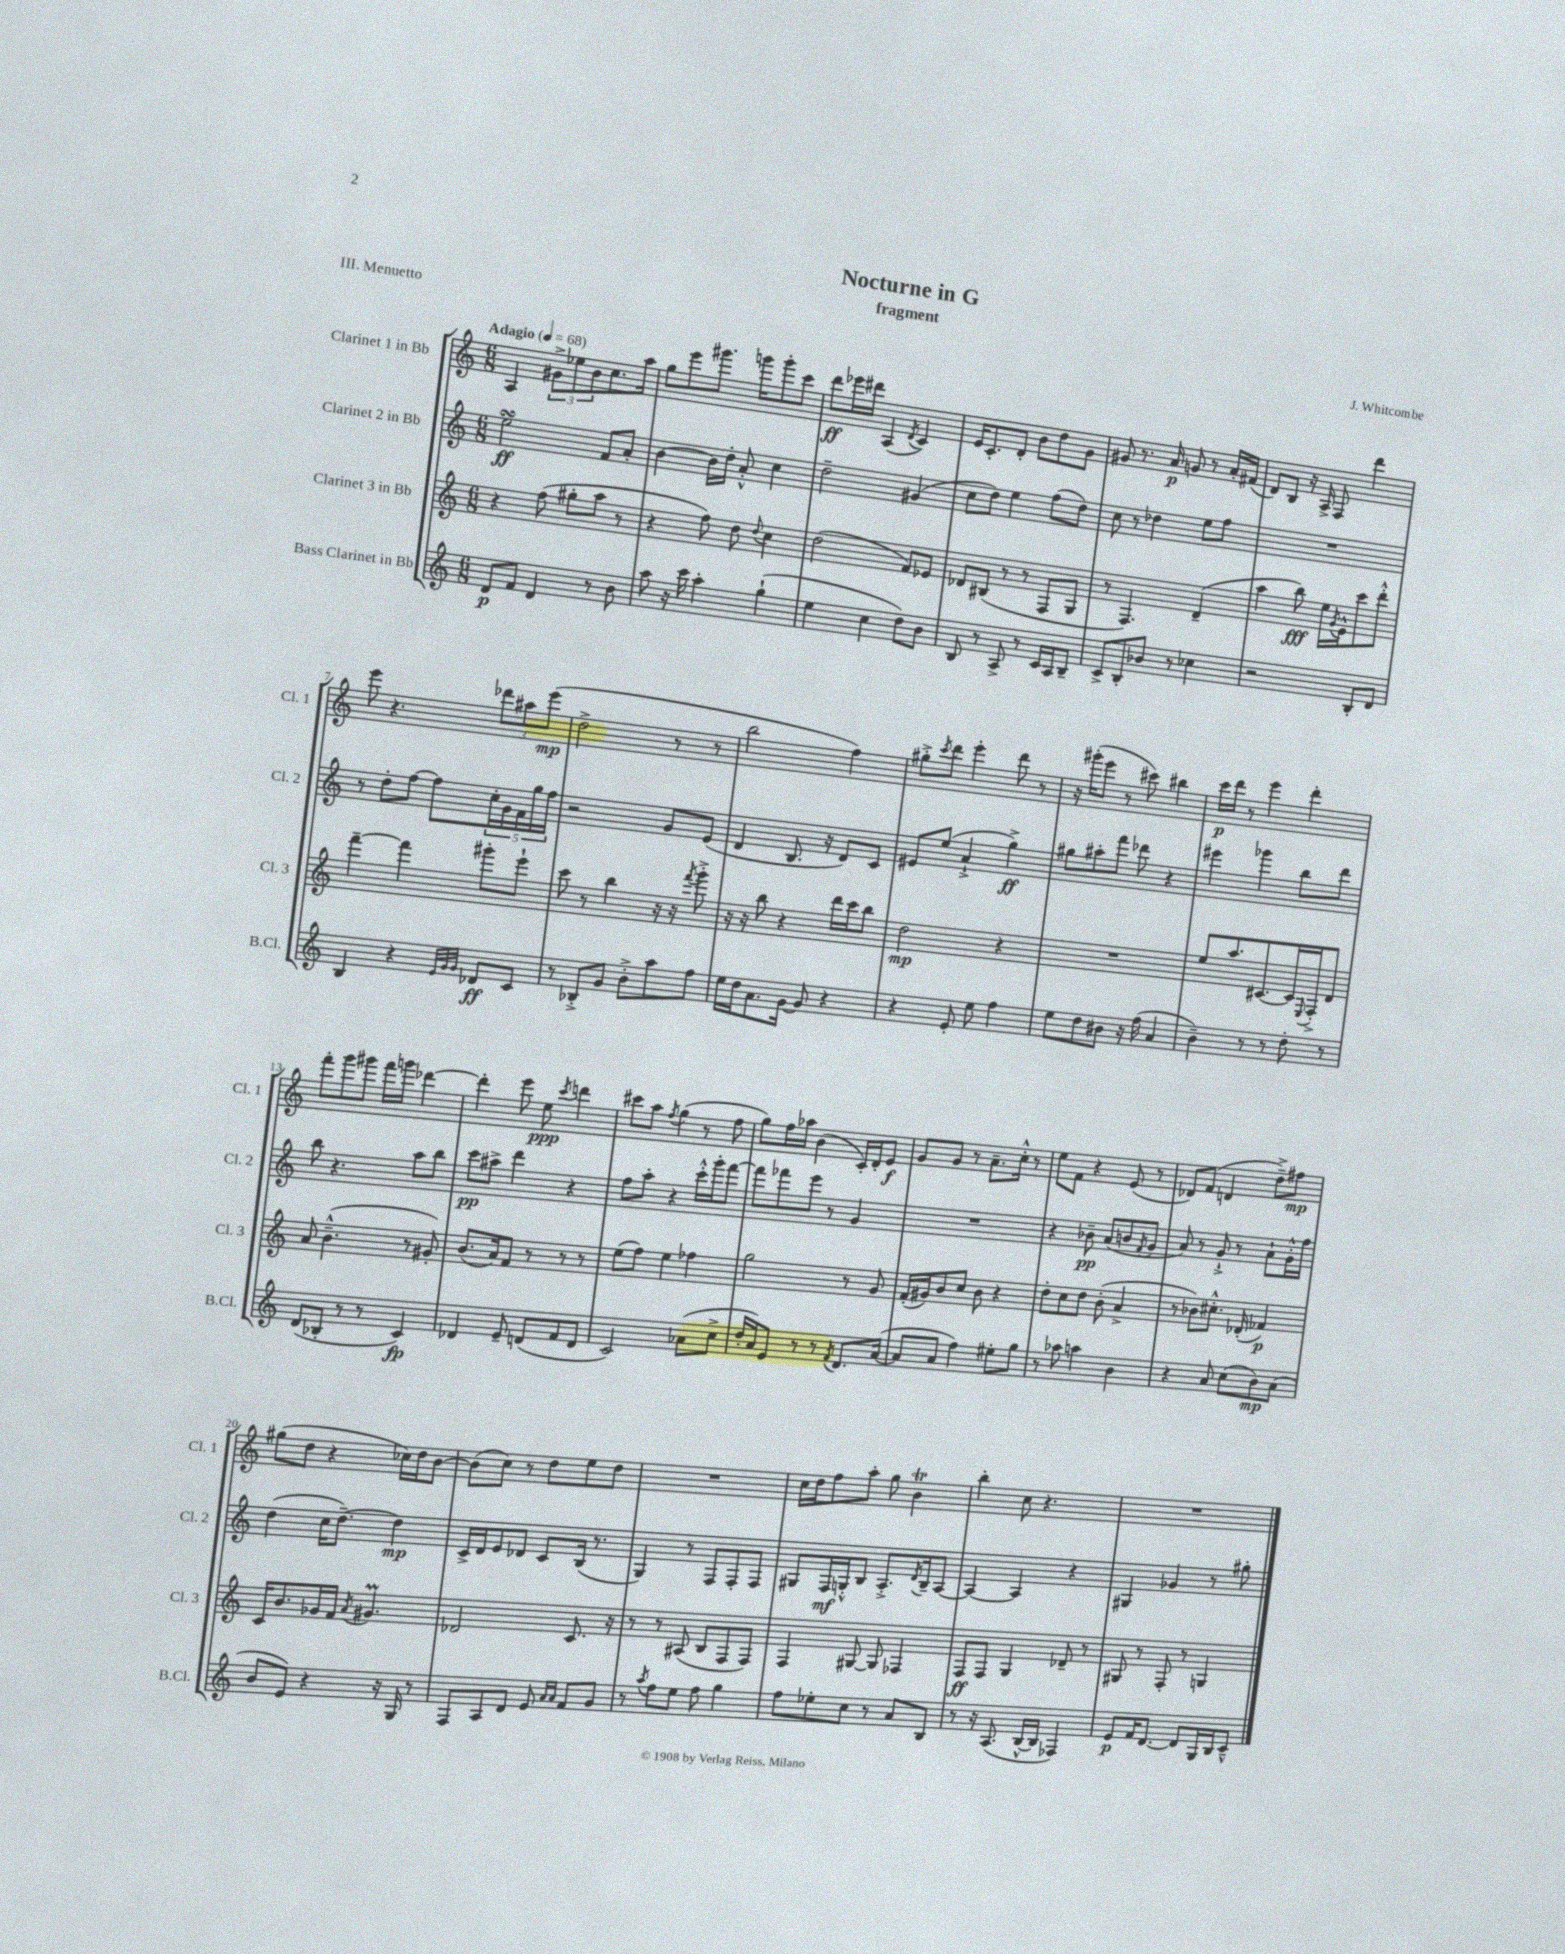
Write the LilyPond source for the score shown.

\header { title = "Nocturne in G" composer = "J. Whitcombe" subtitle = "fragment" piece = "III. Menuetto" }
<<
\new StaffGroup <<
\new Staff = "s0" \with { instrumentName = "Clarinet 1 in Bb" shortInstrumentName = "Cl. 1" } {
    \clef treble \key c \major \numericTimeSignature \time 6/8 \tempo "Adagio" 4 = 68
    a4 \tuplet 3/2 { gis'8-> ees''8 b'8 } c''8. a''16 |
    g''8 e'''8 gis'''8. g'''16 g'''8-. c'''8 |
    d'''8\ff ees'''16 dis'''16 a4( \acciaccatura { d'8 } c'4) |
    e'16 c'8.-. d'8-. b'8 d''8 g'8 |
    gis'8 r8. a'16\p g'8 r8 a'16-. fis'16( |
    d'8) b8 r16 a16-> f8 d'''4 |
    e'''8 r4. \tuplet 3/2 { des'''8 ais''8 e'''8\mp( } |
    d''2-> r8 r8 |
    b''2 f''4) |
    gis''8-.-> \acciaccatura { c'''8 } d'''8 e'''4-. d'''8 r8 |
    r16 gis'''16-.( e'''8 r8 cis'''8) bis''4 |
    c'''16\p d'''16 r8 e'''4 d'''4-. |
    f'''8-. g'''8 gis'''8 f'''16 g'''16 des'''4~ |
    des'''4-. e'''8 e''8\ppp \acciaccatura { c'''8 } d'''4 |
    cis'''8 a''8 \acciaccatura { f''8 } g''4( r8 f''8 |
    g''8) f''16 aes''16 b'4( c'16-.) d'16-. e'8\f |
    g'8 g'8 r8 a'8.-- c''16-.-^ r8 |
    e''8 f'8 r4 e'8( r8 |
    des'8) f'8( d'4 d''8--->) fis''8\mp |
    gis''8( d''8 r4 ces''16) d''16 b'8~ |
    b'8( c''8) r8 d''8 e''8 d''8 |
    R2. |
    c''16 d''16 f''8 a''8-. g''8 b'4\trill |
    b''4-. c''8 r4. |
    R2. \bar "|." |
}
\new Staff = "s1" \with { instrumentName = "Clarinet 2 in Bb" shortInstrumentName = "Cl. 2" } {
    \clef treble \key c \major \numericTimeSignature \time 6/8
    e''2\turn\ff f'8 a'8-. |
    b'4~ b'16 d''16-. a'8-.-^ c''4 |
    d''2-- gis'4( |
    c''8 d''8) e''4 f''8( d''8) |
    c''8 r8 des''4 e''8 f''8 |
    R2. |
    r8 d''8-. f''8~ f''8 \tuplet 5/4 { c''16-. g'16 f'16 g''16 f''16 } |
    r2 g'8 e'8( |
    d'4 b8. r16 d'8) c'8 |
    eis'8 e''8( a'4-!-> g''4->\ff) |
    gis''8 ais''8-. f'''8 des'''8 r4 |
    eis'''4 ges'''4 b''8 d'''8 |
    b''8 r4. a''8 b''8 |
    c'''8\pp ais''8-> d'''4 r4 |
    f''8 a''8-. r4 c'''16-.-^ g'''16-. f'''8~ |
    f'''8 fes'''8 e'''8 r8 g'4 |
    R2. |
    r4 bes'8--\pp a'8( b'8 \acciaccatura { f'8 } g'8 |
    a'8) r8 g'8-!-> r8 a'8-! g'16-.-^ f''16 |
    d''4( c''16 d''8.~--) d''4\mp |
    c'16-> d'16 e'8 des'8 c'8 b16( r8. |
    g4) r8 f8 f8-. f8 |
    gis8 f16\mf g16-.-^ b8 a8.-.-> \acciaccatura { d'8 } b16-- a8~ |
    a4~ a4 r4 |
    gis4 ges'4 r8 gis''8-. \bar "|." |
}
\new Staff = "s2" \with { instrumentName = "Clarinet 3 in Bb" shortInstrumentName = "Cl. 3" } {
    \clef treble \key c \major \numericTimeSignature \time 6/8
    r4 f''8( gis''8-. a''8 r8 |
    r4 f''8) d''8 \appoggiatura { d''8 } c''4 |
    d''2( f'8) ees'8 |
    des'8 bis8( r8 r8 f8 g8 |
    r8 f4.) d'4--( |
    a''4 b''8\fff) e''16 \acciaccatura { g'8 } e'16-^ c'''8 d'''8-.-^ |
    f'''4~-- f'''4 gis'''8-. e'''8-! |
    c'''8 r8 b''4 r16 r16 \acciaccatura { f'''8 } g'''8-.-> |
    r16 r16 b''8 r4 d'''16 c'''16 b''8 |
    d''2\mp r4 |
    R2. |
    e''8 a''8. cis'8.~ cis'16 \appoggiatura { e8 } f16-.-> d'8 |
    a'8 b'4.---^( r8 gis'8-.) |
    b'8.( a'16) f'8 r8 r8 r8 |
    e''8( f''8) e''4 fes''4 |
    g''2 r8 g'8 |
    f'16-.( gis'16) b'8 c''8 b'8 r4 |
    d''8-. c''8 d''8 b'8-.( a'4-> |
    r8 bes'8) cis''8.-.-^ des'16-.( fes'4\p) |
    c'16 b'8. ges'16 f'16 \acciaccatura { a'8 } gis'4.\prall |
    des'2 c'8. r16 |
    r8 r8 ais8( b8 f8 f8) |
    f4 gis8~ gis8 fes4 |
    f8\ff f8 g4 des'8-- r8 |
    gis8 r8 f8-. r8 g4 \bar "|." |
}
\new Staff = "s3" \with { instrumentName = "Bass Clarinet in Bb" shortInstrumentName = "B.Cl." } {
    \clef treble \key c \major \numericTimeSignature \time 6/8
    d'8\p f'8 d'4 r8 b'8 |
    a''8 r16 c'''16 a''4-. g''4-!( |
    e''4 c''4 d''8) b'8 |
    b8 r8 a8-> r8 c'16 a16 b8-- |
    c'8-> b8-. bes'8 r8 ces''4 |
    r2 b8-. d'8 |
    b4 r4 \grace { e'32 g'32 g'32 } des'8\ff c'8 |
    r8 bes8-.-> g'8 b'8-.-> a''8 f''8 |
    e''16 d''16 a'8. g'16~ g'8 r4 |
    r4 e'8-. e''8 f''4 |
    e''8 d''8 bis'8 r16 f''16( a'4 |
    b'4--) r8 r8 d''8-. r8 |
    d'8( bes8-. r8 r8 c'4\fp) |
    des'4 e'8-- d'8( f'8 d'8 |
    c'2) aes'8( c''8-> |
    d''16-. a'16) e'8 r8 r8 \acciaccatura { f'8 } d'8. a'16~( |
    a'8 a'8 f''4) eis''8-. g''8 |
    r8 aes''8 a''4 b'4 |
    r4 a'8 c''8( b'8\mp) a'8( |
    b'8 e'8) r4 r16 g16 r8 |
    f8 a8 d'8 e'8 \grace { a'16 a'16 } f'8 g'8 |
    r8 \acciaccatura { a''8 } f''8 e''8 f''8 g''4 |
    f''8 ees''8-. c''8 r8 a'8 b8 |
    r8 r16 a8.( b16~-^ b16 fes4) |
    e'8\p f'16 d'8.~ d'8 g16 b16 c'8---^ \bar "|." |
}
>>
>>
